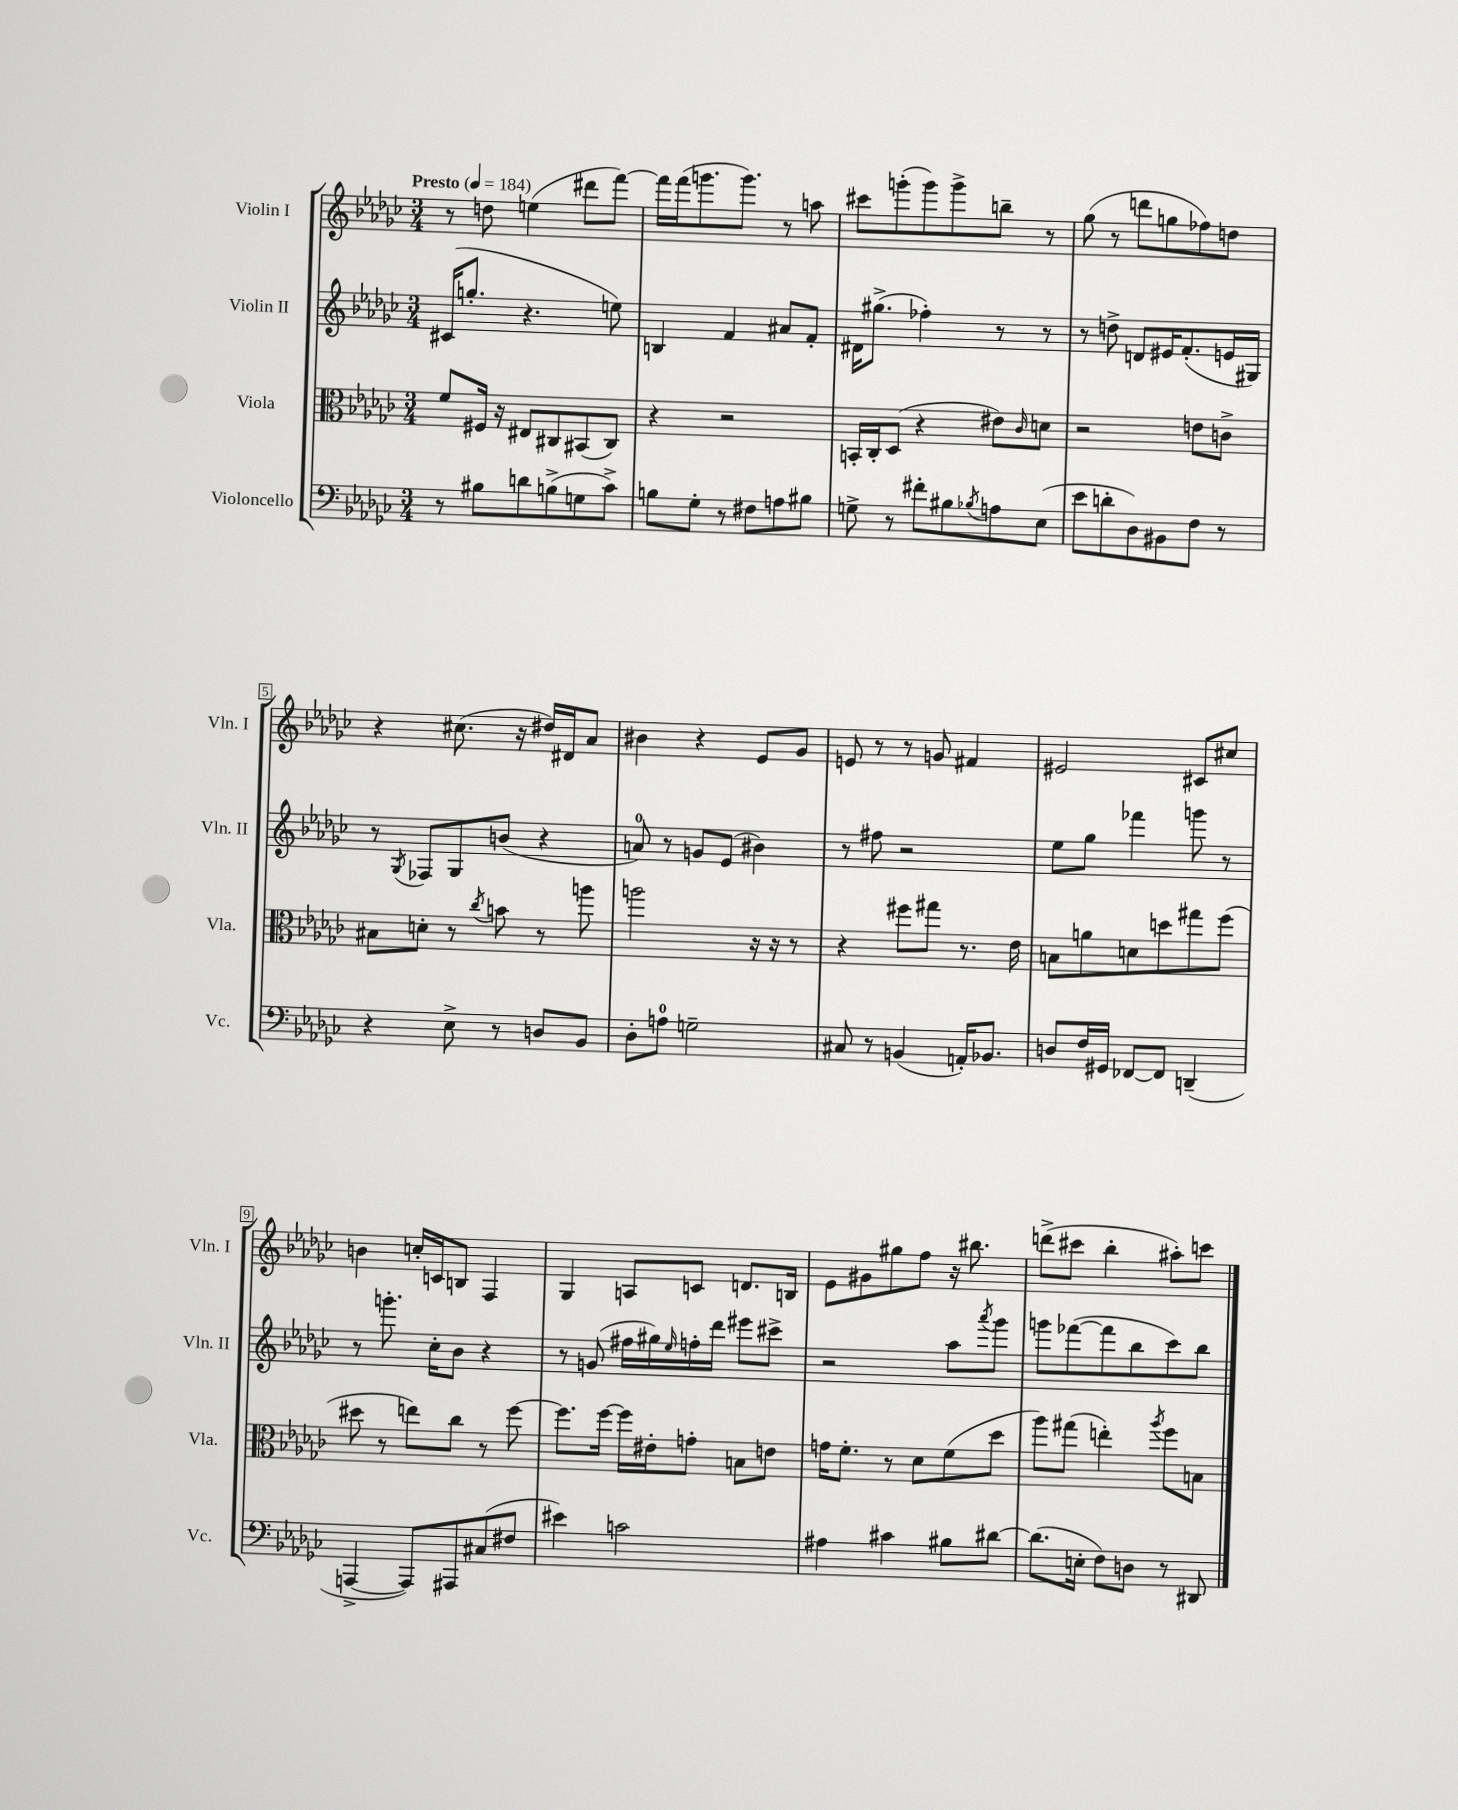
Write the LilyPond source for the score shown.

<<
\new StaffGroup <<
\new Staff = "s0" \with { instrumentName = "Violin I" shortInstrumentName = "Vln. I" } {
    \clef treble \key ges \major \numericTimeSignature \time 3/4 \tempo "Presto" 4 = 184
    r8 d''8 e''4( dis'''8 f'''8~) |
    f'''16 f'''16( g'''8. g'''8.) r8 a''8 |
    cis'''8 g'''8-.( g'''8) g'''8-> b''8-- r8 |
    ges''8( r8 d'''8 g''8 fes''8) d''8 |
    r4 cis''8.( r16 dis''16) dis'16 aes'8 |
    bis'4 r4 ees'8 ges'8 |
    e'8 r8 r8 g'8 fis'4 |
    eis'2 cis'8 cis''8 |
    b'4 c''16-. c'16 b8 f4 |
    ges4 a8 c'8 d'8. b16 |
    ees'8 gis'8 gis''8 f''8 r16 bis''8. |
    d'''8->( cis'''8 bes''4-. ais''8-.) c'''8 \bar "|." |
}
\new Staff = "s1" \with { instrumentName = "Violin II" shortInstrumentName = "Vln. II" } {
    \clef treble \key ges \major \numericTimeSignature \time 3/4
    cis'16( g''8.-. r4. e''8) |
    b4 f'4 ais'8 f'8-. |
    dis'16 gis''8.->( fes''4-.) r8 r8 |
    r8 d''8-> d'8 eis'16 f'8.-.( e'16 gis16) |
    r8 \acciaccatura { ges8 } fes8 ges8 b'8( r4 |
    a'8-0) r8 g'8 ees'8( bis'4) |
    r8 fis''8 r2 |
    ees''8 ges''8 fes'''4 g'''8 r8 |
    r8 g'''8.-. ces''16-. bes'8 r4 |
    r8 g'8( fis''16 gis''16) \grace { ees''16 } f''16-. des'''16 eis'''8 cis'''8-> |
    r2 aes''8 \acciaccatura { aes'''8 } ges'''8 |
    g'''8 fes'''8~( fes'''8 bes''8 ces'''8) bes''8 \bar "|." |
}
\new Staff = "s2" \with { instrumentName = "Viola" shortInstrumentName = "Vla." } {
    \clef alto \key ges \major \numericTimeSignature \time 3/4
    f'8 fis16 r16 eis8 cis8 bis,8( cis8) |
    r4 r2 |
    b,16-. ces16-. des8( r4 eis'8) \grace { ces'16 } d'8 |
    r2 e'8 c'8-> |
    bis8 d'8-. r8 \acciaccatura { ces''8 } b'8 r8 a''8 |
    a''2 r16 r16 r8 |
    r4 fis''8 gis''8 r8. ees'16 |
    b8 a'8 d'8 d''8 gis''8 f''8( |
    dis''8 r8 e''8) ces''8 r8 f''8~ |
    f''8. f''16~ f''16 eis'16-. g'8-. b8 e'8 |
    g'16 f'8.-. r8 des'8 f'8( des''8 |
    aes''8) gis''8( e''4-.) \acciaccatura { aes''8 } f''8 b8 \bar "|." |
}
\new Staff = "s3" \with { instrumentName = "Violoncello" shortInstrumentName = "Vc." } {
    \clef bass \key ges \major \numericTimeSignature \time 3/4
    r8 bis8 d'8 b8->( g8 ces'8->) |
    b8 ges8-. r8 fis8 a8 bis8 |
    g8-> r8 fis'8-. bis8 \acciaccatura { bes8 } a8 ees8( |
    ees'8 d'8-. des8) bis,8 f8 r8 |
    r4 ees8-> r8 d8 bes,8 |
    des8-. a8-0 g2-- |
    cis8 r8 b,4( a,16-.) bes,8. |
    d8 f16 gis,16 fes,8~ fes,8 d,4--( |
    a,,4~-> a,,8) ais,,8 cis8( fis8 |
    eis'4) c'2 |
    ais4 cis'4 bis8 dis'8~ |
    dis'8.( e16-. f8) d8 r8 dis,8 \bar "|." |
}
>>
>>
\layout { \context { \Score \override BarNumber.stencil = #(make-stencil-boxer 0.1 0.3 ly:text-interface::print) } }
